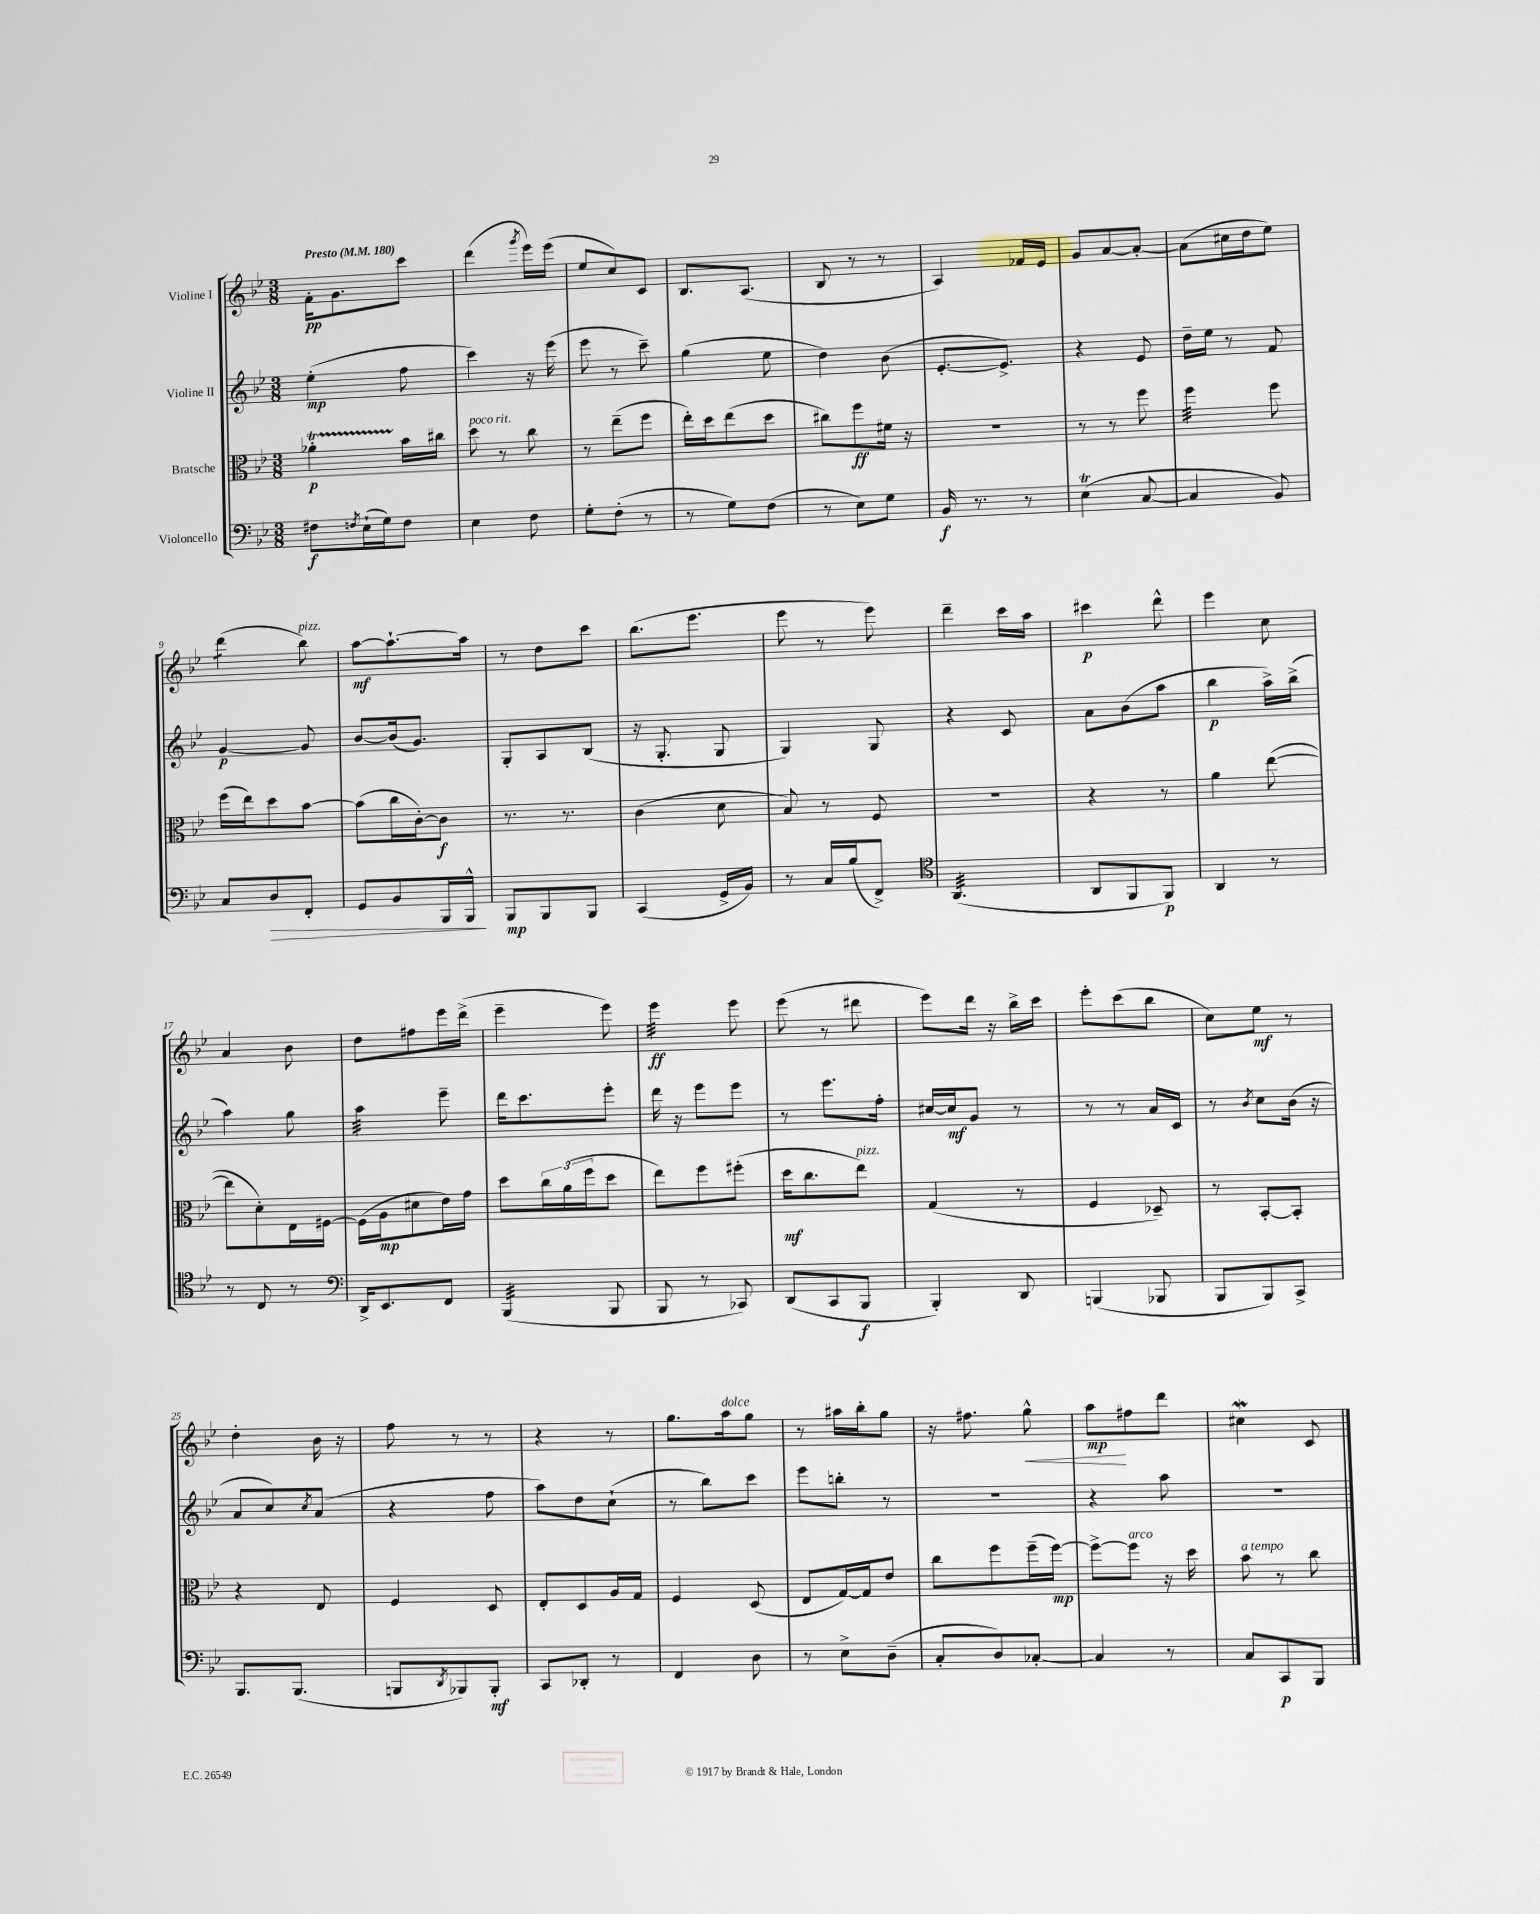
<<
\new StaffGroup <<
\new Staff = "s0" \with { instrumentName = "Violine I" } {
    \clef treble \key bes \major \numericTimeSignature \time 3/8 \tempo "Presto" 4 = 180
    f'16-.\pp g'8. c'''8 |
    d'''4( \acciaccatura { g'''8 } ees'''16) ees'''16( |
    ees''8 c''8) c'8 |
    bes8. a8.( |
    bes8 r8 r8 |
    a4) fes'16 ees'16 |
    g'8 a'8~ a'8~-. |
    a'8( cis''16 d''16 ees''8) |
    d'''4:8( bes''8^\markup { \italic "pizz." }) |
    a''8~\mf a''8.~-! a''16 |
    r8 d''8 c'''8 |
    bes''8.( ees'''8. |
    ees'''8 r8 ees'''8) |
    d'''4-- c'''16 a''16 |
    cis'''4\p d'''8-^ |
    ees'''4 c''8 |
    a'4 bes'8 |
    d''8 fis''8 ees'''16 d'''16->( |
    ees'''4-- ees'''8) |
    ees'''4:32\ff ees'''8 |
    ees'''8( r8 dis'''8 |
    ees'''8) d'''16 r16 bes''16-> c'''16 |
    ees'''8-. c'''8( bes''8 |
    c''8) ees''8\mf r8 |
    d''4-. bes'16 r16 |
    f''8 r8 r8 |
    r4 r8 |
    g''8. a''16^\markup { \italic "dolce" } g''8 |
    r8 ais''16 bes''16-. g''8 |
    r16 fis''8. g''8-^\< |
    a''8\mp\! fis''8 d'''8 |
    cis''4\mordent c'8 \bar "|." |
}
\new Staff = "s1" \with { instrumentName = "Violine II" } {
    \clef treble \key bes \major \numericTimeSignature \time 3/8
    ees''4-.\mp( f''8 |
    c'''4) r16 ees'''16( |
    ees'''8 r8 c'''8--) |
    g''4( ees''8 |
    d''4) bes'8( |
    ees'8.~-. ees'8.->) |
    r4 ees'8 |
    d''16-- ees''16 r8 f'8 |
    g'4~\p g'8 |
    bes'8~ bes'16( g'8.) |
    g8-. a8 bes8( |
    r16 g8.-. g8 |
    g4) g8 |
    r4 c'8 |
    a'8 bes'8( a''8 |
    bes''4\p a''16->) bes''16->( |
    a''4) g''8 |
    a''4:32 ees'''8-- |
    d'''16 c'''8. ees'''8-. |
    d'''16 r16 ees'''8 ees'''8 |
    r8 ees'''8. f''16-. |
    cis''16~ cis''16\mf g'8 r8 |
    r8 r8 a'16 c'16 |
    r8 \acciaccatura { bes'8 } c''8 bes'16( r16 |
    a'8 c''8) \acciaccatura { c''8 } a'8( |
    r4 f''8 |
    a''8) d''8 c''8-!( |
    r8 bes''8) c'''8 |
    ees'''8 b''8-. r8 |
    R4. |
    r4 a''8 |
    R4. \bar "|." |
}
\new Staff = "s2" \with { instrumentName = "Bratsche" } {
    \clef alto \key bes \major \numericTimeSignature \time 3/8
    aes'4-.\startTrillSpan\p bes'16\stopTrillSpan cis''16 |
    d''8^\markup { \italic "poco rit." } r8 c''8 |
    r8 ees''8--( f''8 |
    ees''16-.) d''16 ees''8( d''8 |
    cis''8) f''8\ff fis'16 r16 |
    R4. |
    r8 r8 f''8 |
    f''4:32 f''8 |
    f''16( ees''16) d''8 bes'8~ |
    bes'8( c''16 c'16~-.) c'8\f |
    r8. r8. |
    c'4( d'8 |
    bes8) r8 f8 |
    R4. |
    r4 r8 |
    a'4 ees''8~( |
    ees''8 d'8-.) ees16 fis16~ |
    fis16( a16\mp dis'8 ees'16) g'16 |
    d''8 \tuplet 3/2 { c''16 a'16( f''16 } d''8 |
    ees''8) f''8 fis''8-.( |
    d''16\mf c''8. ees''8^\markup { \italic "pizz." }) |
    g4( r8 |
    f4 des8--) |
    r8 bes,8~-. bes,8-. |
    r4 ees8 |
    f4 d8 |
    ees8-. d8 a16 g16 |
    f4 d8( |
    ees8 g16~) g16 ees'8 |
    c''8 f''8 f''16--( f''16~\mp) |
    f''8~-> f''8^\markup { \italic "arco" } r16 d''16 |
    bes'8^\markup { \italic "a tempo" } r8 c''8 \bar "|." |
}
\new Staff = "s3" \with { instrumentName = "Violoncello" } {
    \clef bass \key bes \major \numericTimeSignature \time 3/8
    fis8\f \acciaccatura { f8 } ees16-!( g16) f8 |
    ees4 f8 |
    g8-. f8-.( r8 |
    r8 g8) f8( |
    r8 ees8) g8 |
    bes,16\f r8. r8 |
    ees4\trill( c8~ |
    c4 bes,8) |
    c8 d8\> f,8-. |
    g,8 bes,8 bes,,16 bes,,16-^\! |
    bes,,8\mp bes,,8 bes,,8 |
    c,4( g,16-> bes,16) |
    r8 c16 bes16( f,8->) |
    \clef tenor a,4.:32( |
    a,8 f,8 f,8\p) |
    a,4 r8 |
    r8 c8 r8 |
    \clef bass d,16-> ees,8. f,8 |
    bes,,4:32( bes,,8 |
    bes,,8 r8 ces,8) |
    d,8( c,8 bes,,8\f |
    bes,,4-.) d,8 |
    b,,4( bes,,8 |
    bes,,8 bes,,8) c,8-> |
    bes,,8. bes,,8.( |
    b,,8 \acciaccatura { d,8 } bes,,8) bes,,8-.\mf |
    c,8 des,8-. r8 |
    f,4 d8 |
    r8 ees8-> d8--( |
    c8-. d8) ces8~-. |
    ces4 r8 |
    c8 c,8\p bes,,8 \bar "|." |
}
>>
>>
